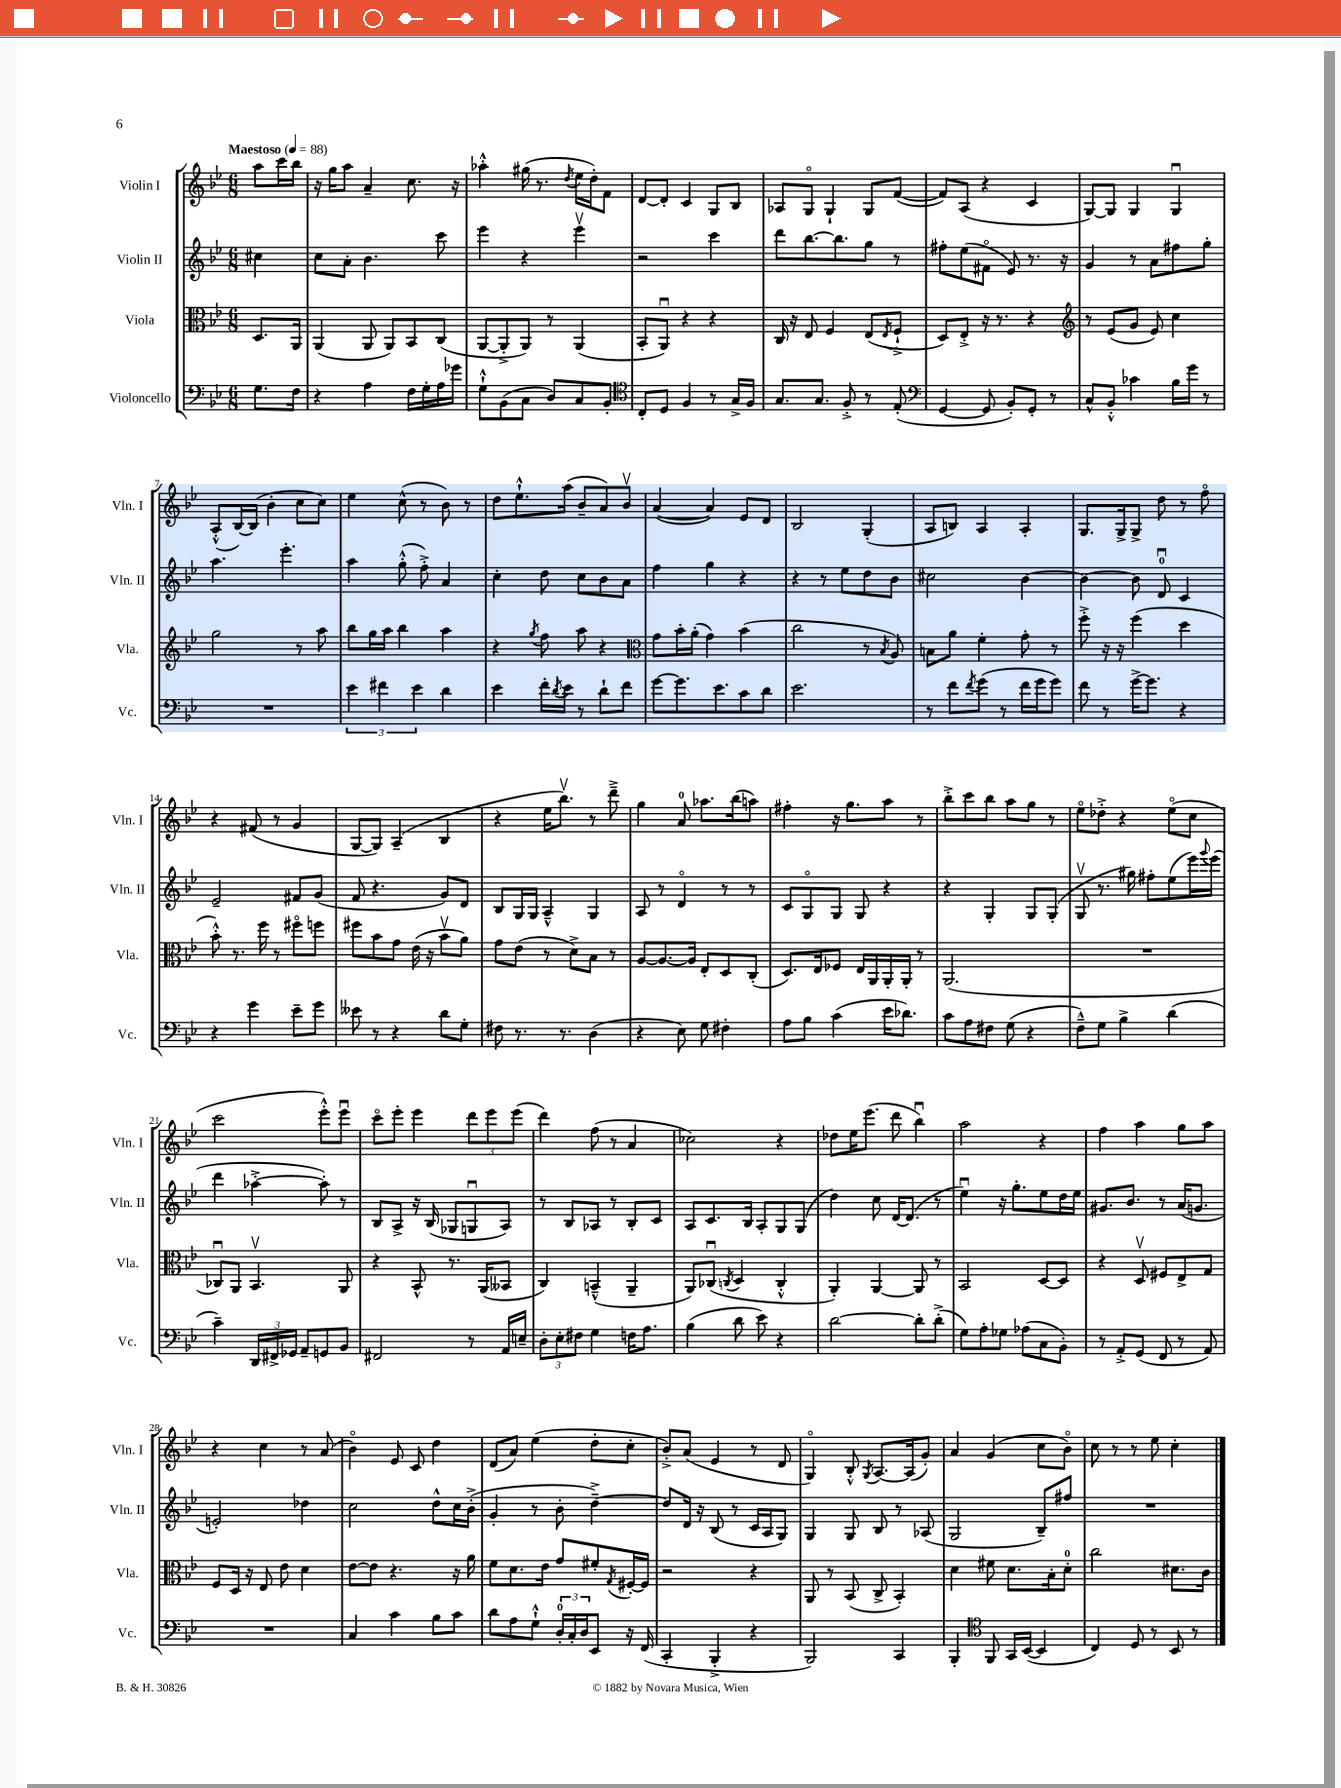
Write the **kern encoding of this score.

**kern	**kern	**kern	**kern
*staff4	*staff3	*staff2	*staff1
*clefF4	*clefC3	*clefG2	*clefG2
*k[b-e-]	*k[b-e-]	*k[b-e-]	*k[b-e-]
*M6/8	*M6/8	*M6/8	*M6/8
*MM88	*MM88	*MM88	*MM88
8.G	8.D	4cc#	8aa
.	.	.	16ccc
16F	16AA	.	16bb-
=	=	=	=
4r	(4AA	8cc	16r
.	.	.	16gg
.	.	8a'	8aa
4A	8AA	4.b-	4a~
.	8AA)	.	.
16F	8BB-	.	8.cc
16G'	.	.	.
16A	(8C	8ccc	.
16g-	.	.	16r
=	=	=	=
8G`^^	[8AA	4eee-	4aa-'^^
(8BB-	8AA'^]	.	.
8C	8AA)	4r	(16gg#
.	.	.	8.r
8D)	8r	.	.
.	.	.	8qdd
8C	(4AA	4eee-v	16ee-
.	.	.	16dd')
8BB-'	.	.	8f
=	=	=	=
*clefC4	*	*	*
8C'	8BB-'	2r	[8d
8D	8AAu)	.	8d']
4F	4r	.	4c
8r	4r	4ccc	8G
16G^	.	.	8B-
16F	.	.	.
=	=	=	=
8.G	16C	8ddd	8A-
.	16r	.	.
.	8E-	[8.bb-	8Go
8.G	.	.	.
.	4F	.	4G`
.	.	8.bb-]	.
8F'^	.	.	.
8r	(8E-	8gg	8G
.	8qE-	.	.
(8E-'	8F`^	8r	([8f
=	=	=	=
*clefF4	*	*	*
[4GG	8D)	8ff#'	8f])
.	8E-'^	(8ee-	(8A
8GG]	16r	8f#o	4r
.	8.r	.	.
8BB-')	.	8e-)	.
8GG'	4r	8.r	4c
8r	.	.	.
.	.	16r	.
=	=	=	=
*	*clefG2	*	*
8C^^	8r	4g	[8G)
8BB-'^^	(8e-	.	8G]
4c-	8g	8r	4G
.	8e-)	8a	.
16B-	4cc	8ff#	4Gu
16g	.	.	.
8r	.	8gg'	.
=	=	=	=
2.r	2gg	4.aa	(8A'^^
.	.	.	[16B-)
.	.	.	(16B-]
.	.	.	4b-'
.	.	4.eee-'	.
.	8r	.	8cc
.	8aa	.	8cc)
=	=	=	=
6e-	8bb-	4aa	4ee-
.	16gg	.	.
6f#	.	.	.
.	16aa	.	.
.	4bb-	(8gg'^^	(8cc^^
6e-	.	.	.
.	.	8ff'^)	8r
4d	4aa	4a	8b-)
.	.	.	8r
=	=	=	=
4e-	4r	4cc'	8dd
.	.	.	8.ee-`^^
.	8qgg	.	.
16f'	8ff	8dd	.
8qd	.	.	.
16e-	.	.	(16aa
8r	8aa	8cc	8b-~
8d`	4r	8b-	8a)
8f	.	8a	8b-v
=	=	=	=
*	*clefC3	*	*
[8g	8g	4ff	([4a
8.g]	16b-'	.	.
.	(16a'	.	.
.	4g)	4gg	4a])
8.e-	.	.	.
8c	(4b-	4r	8e-
8d	.	.	8d
=	=	=	=
2.e-	2cc	4r	2B-
.	.	8r	.
.	.	8ee-	.
.	8r	8dd	(4G'
.	8qB-	.	.
.	8A)	8b-	.
=	=	=	=
8r	8B	2cc#	8A
8f	8a	.	8B)
8qf	.	.	.
(8g	4f'	.	4A
8r	.	.	.
16f	8g'	[4b-	4A'
16g	.	.	.
8g)	8r	.	.
=	=	=	=
8f	8ff'^	4b-_	8.G
8r	16r	.	.
.	16r	.	16G^
[16g^	(4ff	8b-]	8G^
8.g]	.	.	.
.	.	8du	8dd
4r	4dd	4c	8r
.	.	.	8ffo
=	=	=	=
4r	8b-'^^)	2e-~	4r
.	8.r	.	.
4g	.	.	(8f#
.	16ff	.	.
.	8r	.	8r
8e-~	8ff#o	8f#	4g
8g	8ff	(8g	.
=	=	=	=
8e--	8ff#	8f	[8G
8r	8b-	4.r	8G])
4r	8g	.	(4A~
.	(16e-	.	.
.	16r	.	.
8d	8b-v	8g)	4B-
8G'	8a)	8d	.
=	=	=	=
8F#	8g	8B-	4r
8.r	(8e-	16G	.
.	.	16G	.
.	8r	4A~^^	16ee-
8.r	.	.	8.bb-v)
.	8d^)	.	.
(4D	8B-	4G	8r
.	8r	.	8ddd~^
=	=	=	=
4r	[8A	8A	4gg
.	8.A_	8r	.
8E-)	.	4do	8a
.	16A]	.	.
8G	8E-'	.	8.aa-
4F#'	8D	8r	.
.	.	.	(16bb-
.	(8C'	8r	8aa)
=	=	=	=
8A	8.D)	8c	4ff#'
8B-	.	8Go	.
.	16E-	.	.
(4c	8F-	8G	16r
.	.	.	8.gg
.	16E-	8G	.
.	16AA	.	.
16e-	16AA'	4r	8aa
8.d-)	16AA'	.	.
.	8r	.	8r
=	=	=	=
8c	(2.AA	4r	8bb-'^
8A	.	.	8ccc
8F#	.	4G'	8bb-
(8G	.	.	8aa
4r	.	8G	8gg
.	.	(8G'	8r
=	=	=	=
8F~^^)	2.r	8Gv	8ee-o
8G	.	8.r	8dd-'^
4B-^	.	.	4r
.	.	16gg#)	.
.	.	8ff#'	.
(4d	.	(8ee-	(8ee-o
.	.	16eee-)	8cc
.	.	8qqggg	.
.	.	(16eee-	.
=	=	=	=
4c~)	8C-u)	4ddd	2ccc
.	8AA	.	.
24DD	4.BB-v	[4aa-'^	.
24FF#^	.	.	.
24GG-	.	.	.
8AA~	.	.	.
8GG	.	8aa-'])	8eee-'^^)
8BB-	8AA	8r	8eee-u
=	=	=	=
2FF#	4r	8B-	8ccco
.	.	8A^	8eee-'
.	8BB-^^	16r	4eee-
.	.	(16B-	.
.	8.r	8G-	.
8r	.	8Gu	12ddd
.	(16AA	.	.
.	.	.	12eee-
16AA	8BB--	8A)	.
.	.	.	(12eee-
16E~	.	.	.
=	=	=	=
12D'	4C)	8r	4ddd)
12E-'	.	.	.
.	.	8B-	.
12F#	.	.	.
4G	(4BB~^^	8A-	(8ff
.	.	8r	8r
16F	4AA~	8B-'	4a
8.A	.	.	.
.	.	8c	.
=	=	=	=
(4B-	8AA)	8A	2cc-)
.	(8C-u	8.c	.
.	8qC	.	.
8d	4D	.	.
.	.	16B-	.
8e-)	.	8A'	.
4r	4C'^^	8G	4r
.	.	(8G	.
=	=	=	=
[2d	4AA')	4dd)	8dd-
.	.	.	16ee-
.	.	.	(8.eee-
.	[4AA	8cc	.
.	.	[16d	8ddd
.	.	(8.d]	.
8d']	8AA]	.	4bb-u)
(8d'^	8r	8r	.
=	=	=	=
8G)	2BB-	4ee-u)	2aa
8A'	.	.	.
8G-	.	16r	.
.	.	8.gg'	.
(8A-	.	.	.
8C	[8D	8ee-	4r
8BB-')	8D]	16dd	.
.	.	16ee-	.
=	=	=	=
8r	4r	8.g#	4ff
8AA'^	.	.	.
.	.	8.b-	.
(8GG	8Dv	.	4aa
8FF	8F#	8r	.
8r	8E-^	(16a	8gg
.	.	8.g	.
8AA)	8G	.	8aa
=	=	=	=
2.r	8F	2e')	4r
.	16D	.	.
.	16r	.	.
.	8E-	.	4cc
.	8e-	.	.
.	4d	4dd-	8r
.	.	.	(8a
=	=	=	=
4C	[8e-	2cc	4b-o)
.	8e-]	.	.
4c	4.r	.	8e-
.	.	.	8c
8B-	.	8dd^^	4dd
8c	16r	16cc	.
.	16a	(16b-'^	.
=	=	=	=
8d	8f	4g'	(8d
8A	8.d	.	8a)
8G`^^	.	8r	(4ee-
.	16e-	.	.
24D'	8g	8b-'	.
24C'	.	.	.
24D	.	.	.
8EE-	8f#'	[4dd~^)	8dd'
.	8qG	.	.
16r	[16F#'	.	8cc'
(16FF	16F#]	.	.
=	=	=	=
4CC'	2r	8dd]	8b-'^)
.	.	16d	(8a
.	.	16r	.
4BBB-'^	.	(8B-	4e-
.	.	8r	.
4r	4r	16c	8r
.	.	16A	.
.	.	8G)	8d
=	=	=	=
2BBB-)	8AA	4G	4Go)
.	8r	.	.
.	(8BB-	8G	8B-'^^
.	.	.	8qG
.	8C^	8B-	[8.A
4CC	4BB-')	8r	.
.	.	.	(16A]
.	.	(8A-	8g')
=	=	=	=
4BBB-'	4d	2G	4a
*clefC4	*	*	*
8FF	8f#	.	(4g
16GG	8.d	.	.
([16BB-	.	.	.
4BB-]	.	8B-~)	8cc
.	16B-'	.	.
.	8d'	8ff#	8b-o)
=	=	=	=
4C)	2cc	2.r	8cc
.	.	.	8r
8D	.	.	8r
8r	.	.	8ee-
8BB-	8.d#	.	4cc'
8r	.	.	.
.	16c	.	.
==	==	==	==
*-	*-	*-	*-
